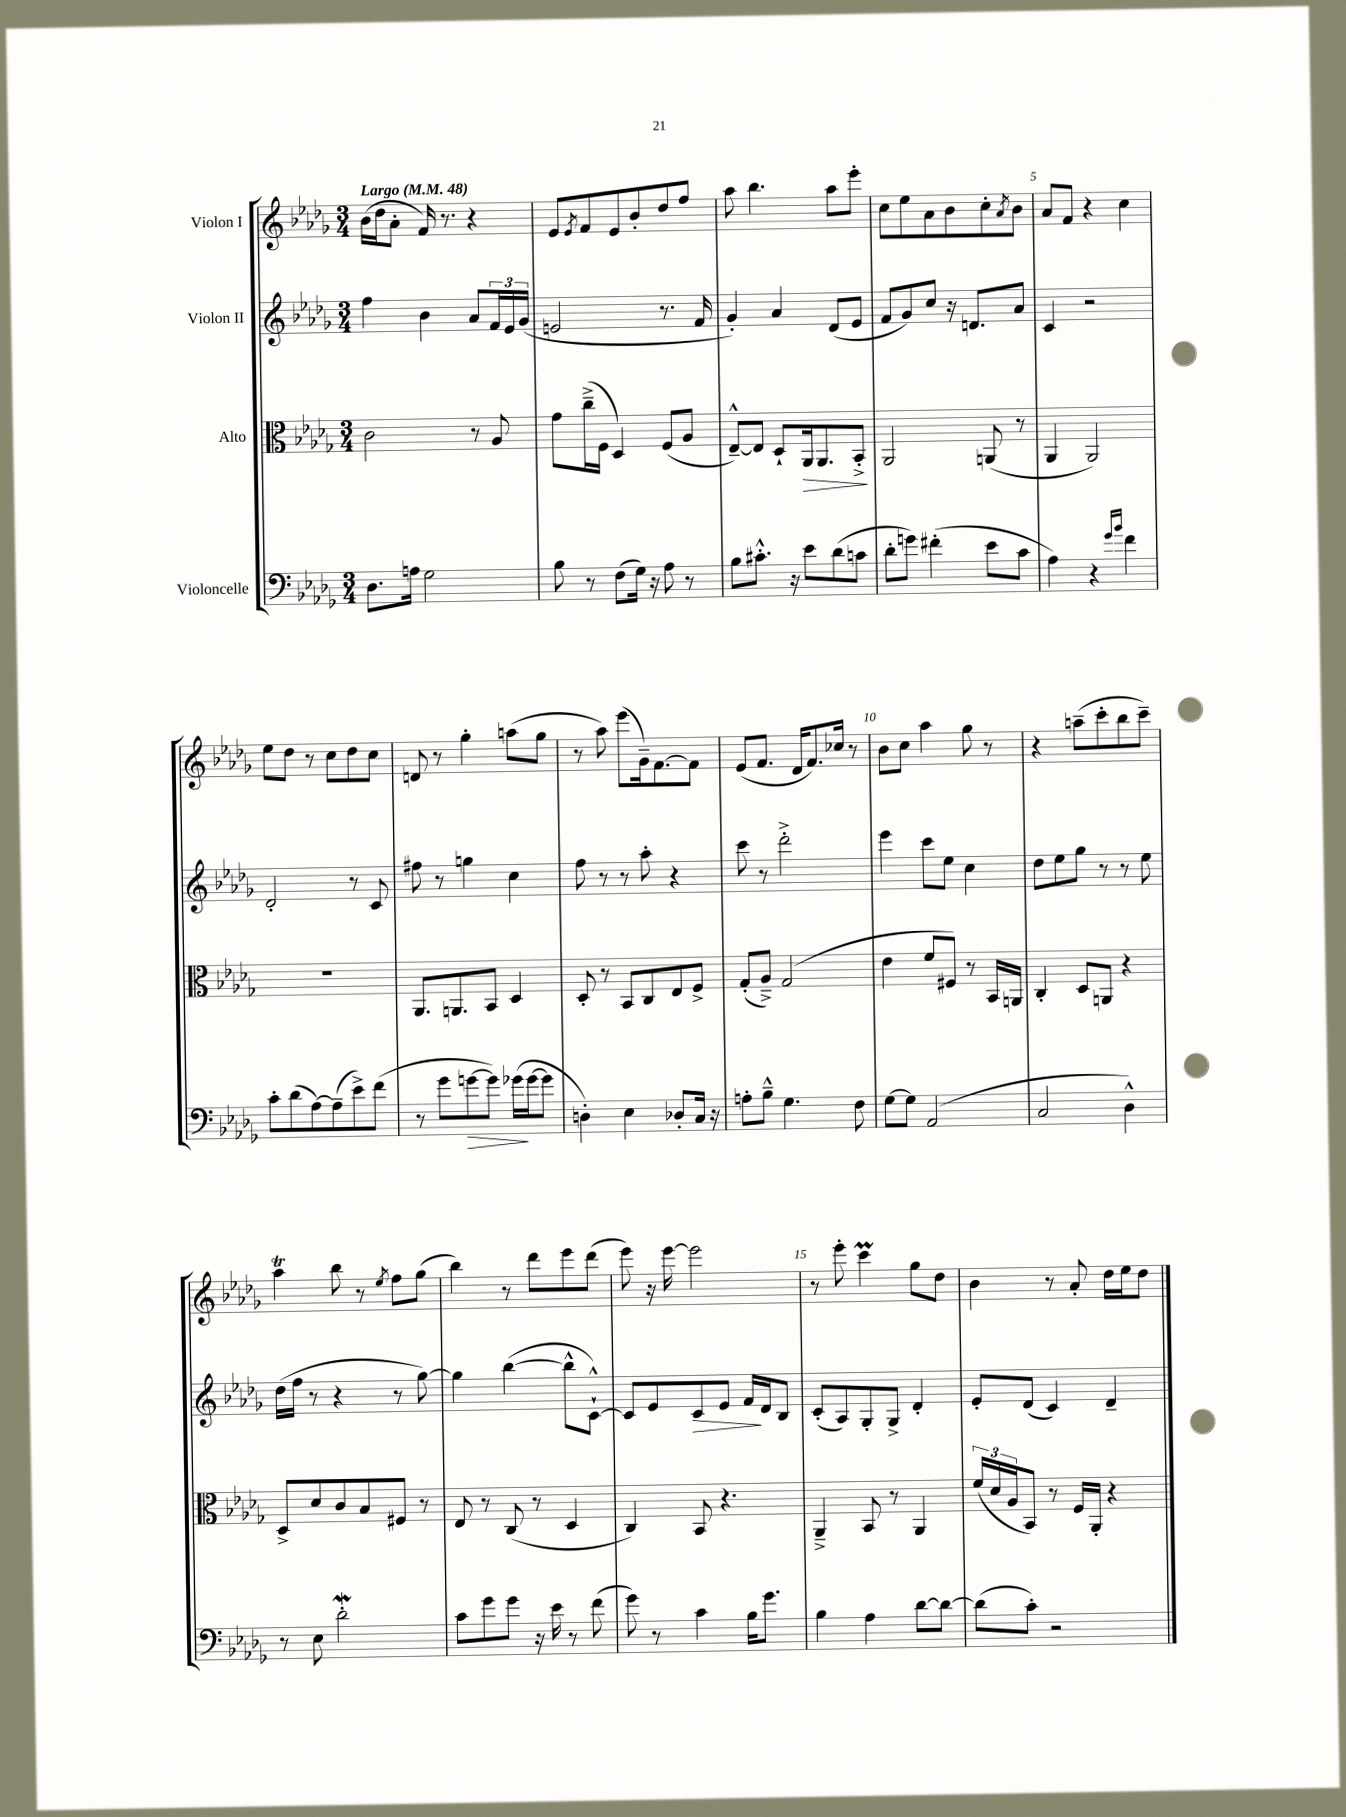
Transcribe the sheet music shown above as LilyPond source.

<<
\new StaffGroup <<
\new Staff = "s0" \with { instrumentName = "Violon I" } {
    \clef treble \key des \major \numericTimeSignature \time 3/4 \tempo "Largo" 4 = 48
    bes'16( des''16 aes'8-. f'16) r8. r4 |
    ees'8 \acciaccatura { ees'8 } f'8 ees'8 bes'8-. des''8 f''8 |
    aes''8 bes''4. aes''8 ees'''8-. |
    c''8 ees''8 aes'8 bes'8 c''8-. \acciaccatura { aes'8 } bes'8 |
    aes'8 f'8 r4 c''4 |
    ees''8 des''8 r8 c''8 des''8 c''8 |
    d'8 r8 ges''4-. a''8( ges''8 |
    r8 aes''8) ees'''8( ges'16--) f'8.~ f'8 |
    ees'8( f'8. des'16 f'8.) ces''16 r8 |
    bes'8 c''8 aes''4 ges''8 r8 |
    r4 a''8--( c'''8-. bes''8 c'''8--) |
    aes''4\trill bes''8 r8 \acciaccatura { ees''8 } f''8 ges''8( |
    bes''4) r8 des'''8 ees'''8 des'''8( |
    ees'''8) r16 ees'''16~ ees'''2 |
    r8 ees'''8-. c'''4\prall ges''8 des''8 |
    bes'4 r8 aes'8-. des''16 ees''16 des''8 \bar "|." |
}
\new Staff = "s1" \with { instrumentName = "Violon II" } {
    \clef treble \key des \major \numericTimeSignature \time 3/4
    f''4 bes'4 aes'8 \tuplet 3/2 { f'16 ees'16 ges'16( } |
    e'2 r8. f'16 |
    ges'4-.) aes'4 des'8( ees'8 |
    f'8 ges'8) c''8 r16 d'8. aes'8 |
    c'4 r2 |
    des'2-. r8 c'8 |
    fis''8 r8 g''4 c''4 |
    f''8 r8 r8 aes''8-. r4 |
    c'''8 r8 des'''2-.-> |
    ees'''4 c'''8 ees''8 c''4 |
    des''8 ees''8 ges''8 r8 r8 ees''8 |
    des''16( f''16 r8 r4 r8 ges''8~) |
    ges''4 bes''4~( bes''8-^ c'8~-!-^) |
    c'8 ees'8 c'8\> ees'8 f'16\! des'16 bes8 |
    c'8-.( aes8) ges8-. ges8-> des'4-. |
    ees'8-. des'8( c'4) des'4-- \bar "|." |
}
\new Staff = "s2" \with { instrumentName = "Alto" } {
    \clef alto \key des \major \numericTimeSignature \time 3/4
    c'2 r8 aes8 |
    ges'8 c''16--->( f16 des4) f8( aes8 |
    ees8~---^) ees8 des8-! aes,16\> aes,8. bes,8-.->\! |
    aes,2 a,8( r8 |
    aes,4 aes,2) |
    R2. |
    aes,8. a,8. bes,8 des4 |
    des8-. r8 bes,8 c8 ees8 f8-> |
    ges8-.( aes8--->) ges2( |
    ees'4 f'8 fis8) r8 bes,16 a,16 |
    c4-. des8 a,8 r4 |
    des8-> des'8 c'8 bes8 fis8 r8 |
    ees8 r8 c8( r8 des4 |
    c4) bes,8 r4. |
    aes,4---> bes,8 r8 aes,4 |
    \tuplet 3/2 { f'16( des'16 aes16 } bes,8) r8 f16 aes,16-. r4 \bar "|." |
}
\new Staff = "s3" \with { instrumentName = "Violoncelle" } {
    \clef bass \key des \major \numericTimeSignature \time 3/4
    des8. a16 ges2 |
    bes8 r8 f8( ges16) r16 aes8 r8 |
    bes8 cis'8.-.-^ r16 ees'8 des'8( c'8 |
    des'8-. g'8) fis'4-.( ees'8 c'8 |
    aes4) r4 \grace { ges'16 bes'16 } f'4 |
    c'8-. des'8( aes8~) aes8--( ees'8->) f'8( |
    r8 ges'8 g'8~\> g'8) ges'16\!( ges'16~ ges'8 |
    d4-.) ees4 des8-. c16 r16 |
    a8-. bes8---^ ges4. f8 |
    ges8~ ges8 aes,2( |
    c2 des4-^) |
    r8 ees8 des'2-.\mordent |
    c'8 ges'8 ges'8 r16 ees'16 r8 f'8( |
    ges'8) r8 c'4 bes16 ges'8. |
    bes4 aes4 des'8~ des'8~ |
    des'8( c'8-.) r2 \bar "|." |
}
>>
>>
\layout { \context { \Score \override BarNumber.break-visibility = ##(#f #t #t) barNumberVisibility = #(every-nth-bar-number-visible 5) } }
